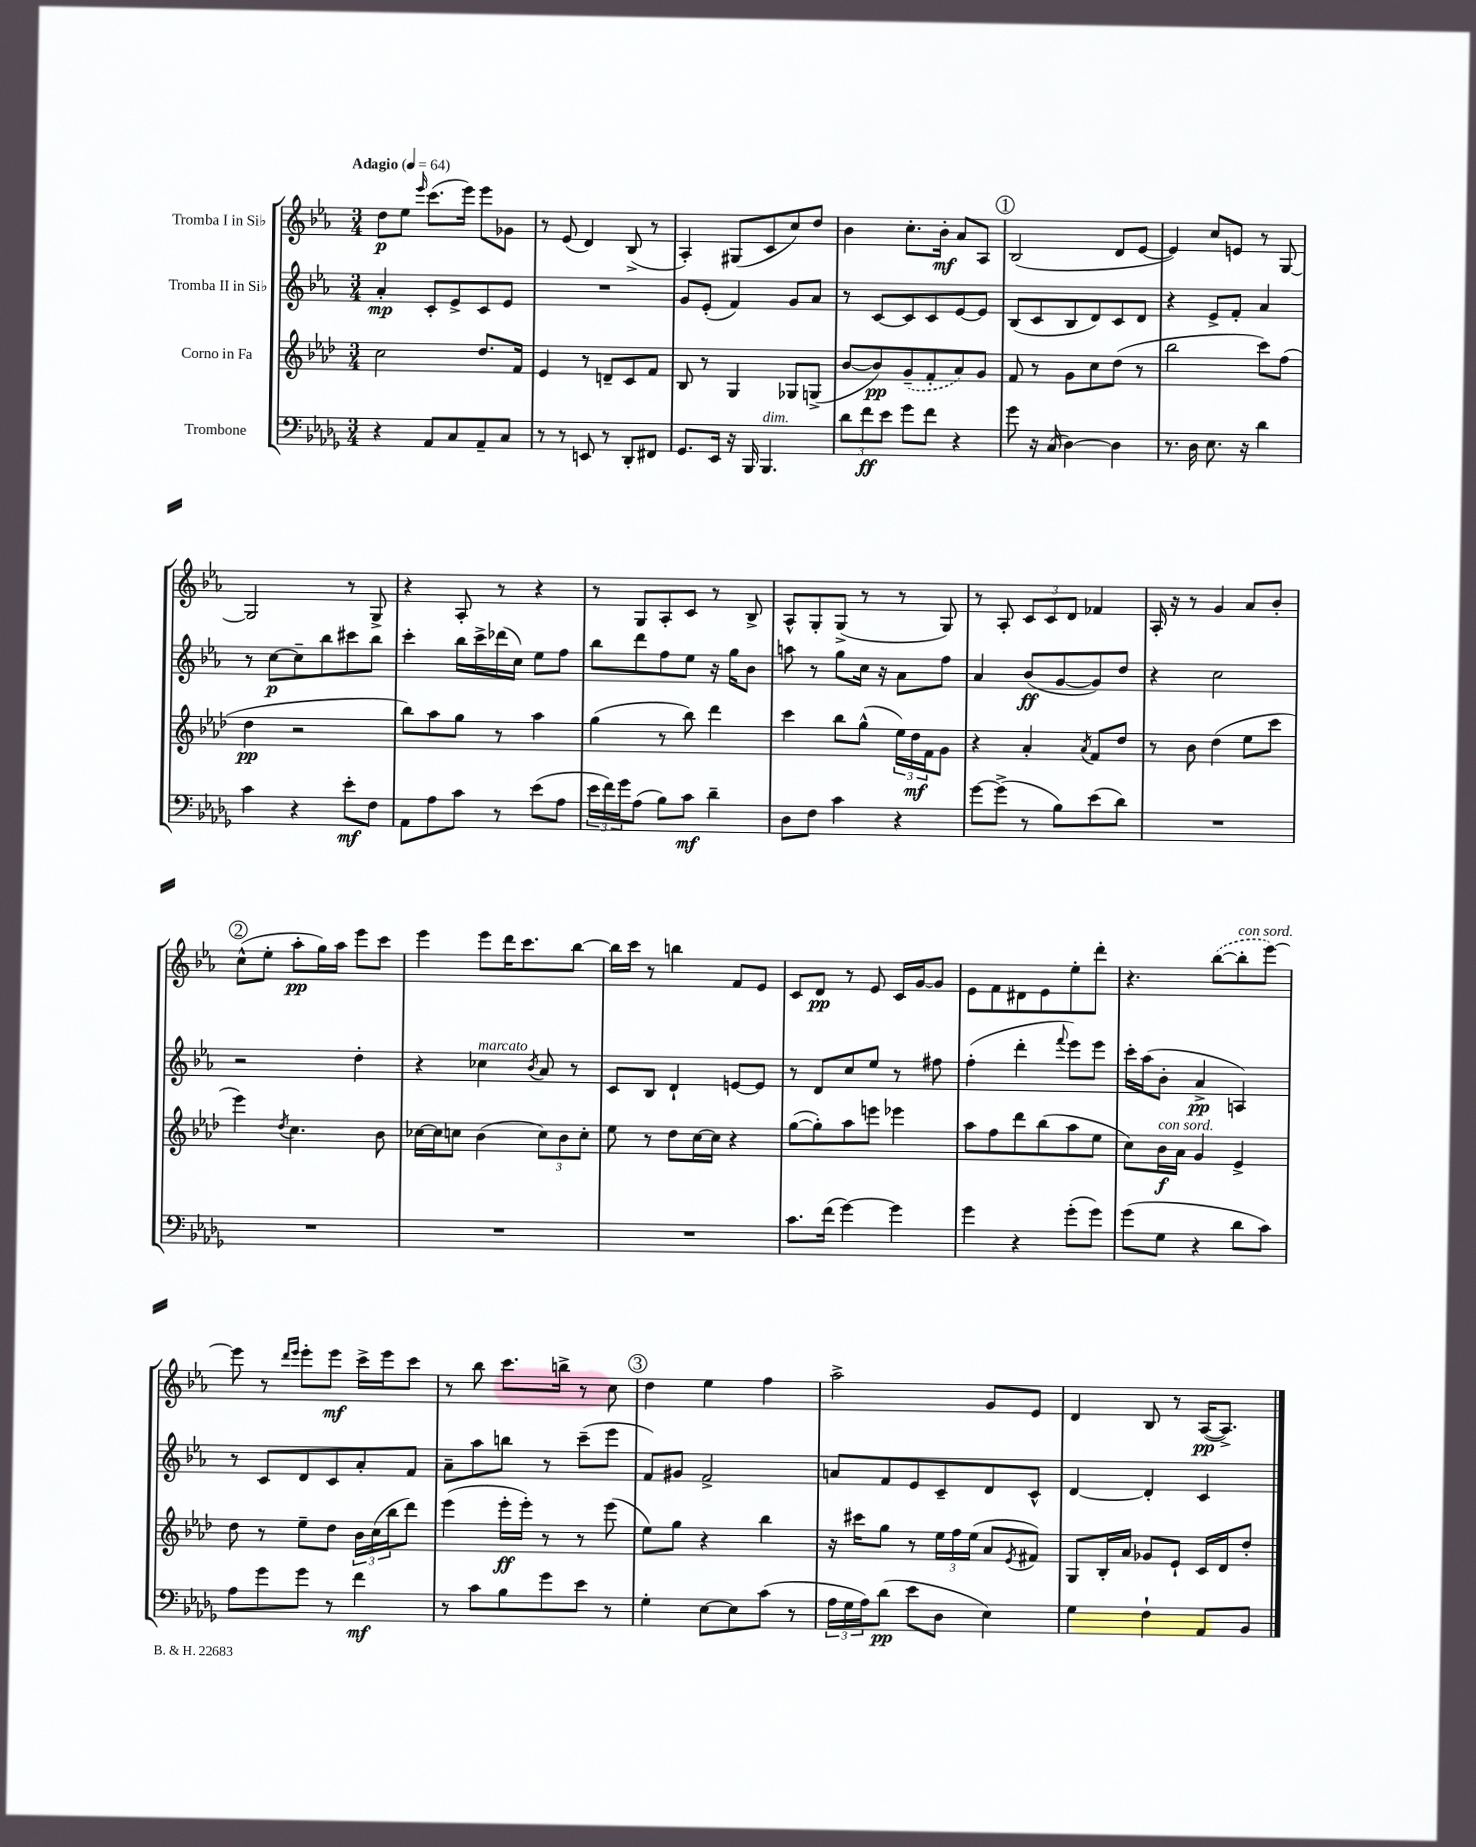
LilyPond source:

<<
\new StaffGroup <<
\new Staff = "s0" \with { instrumentName = "Tromba I in Sib" } {
    \clef treble \key ees \major \numericTimeSignature \time 3/4 \tempo "Adagio" 4 = 64
    d''8\p ees''8 \grace { ees'''16 } c'''8.( ees'''16) ees'''8 ges'8 |
    r8 ees'8( d'4) bes8->( r8 |
    aes4-.) gis8( c'8 c''8) d''8 |
    bes'4 c''8.-. bes'16-.\mf aes'8 aes8 |
    \mark \markup { \circle "1" } bes2( d'8 ees'8~ |
    ees'4) c''8 e'8 r8 g8~ |
    g2 r8 g8-> |
    r4 aes8-. r8 r4 |
    r8 g8 aes8-. c'8 r8 bes8-> |
    aes8-^ g8-. g8->( r8 r8 g8) |
    r8 aes8-. \tuplet 3/2 { c'8 c'8 d'8 } fes'4 |
    aes16-. r16 r8 g'4 aes'8 bes'8-. |
    \mark \markup { \circle "2" } c''8-^( ees''8-. aes''8-.\pp g''16) aes''16 ees'''8 c'''8 |
    ees'''4 ees'''8 d'''16 c'''8. bes''8~ |
    bes''16 c'''16 r8 b''4 f'8 ees'8 |
    c'8 d'8\pp r8 ees'8 c'16 g'16~ g'8 |
    ees'8 f'8 dis'8 ees'8 ees''8-. d'''8-. |
    r4. \once \slurDashed bes''8~( bes''8-.^\markup { \italic "con sord." } ees'''8~) |
    ees'''8 r8 \grace { d'''16 ees'''16 } ees'''8-. ees'''8\mf c'''16-> ees'''16 c'''8 |
    r8 bes''8 c'''8. b''16-> r8 c''8 |
    \mark \markup { \circle "3" } d''4 ees''4 f''4 |
    aes''2-> g'8 ees'8 |
    d'4 bes8 r8 aes16~\pp( aes8.->) \bar "|." |
}
\new Staff = "s1" \with { instrumentName = "Tromba II in Sib" } {
    \clef treble \key ees \major \numericTimeSignature \time 3/4
    aes'4-.\mp c'8-. ees'8-> c'8 ees'8 |
    R2. |
    g'8 ees'8-.( f'4) g'8 aes'8 |
    r8 c'8~ c'8 c'8 ees'8~ ees'8 |
    \mark \markup { \circle "1" } bes8( c'8 bes8 d'8) c'8 d'8 |
    r4 ees'8-> f'8-. aes'4 |
    r8 c''8~\p c''8-- bes''8 cis'''8 bes''8 |
    c'''4-. bes''16 c'''16-> des'''16( c''16) ees''8 f''8 |
    bes''8 d'''8 f''8 ees''8 r16 g''16 bes'8 |
    a''8 r8 g''8 c''16 r16 aes'8 f''8 |
    aes'4 bes'8\ff( g'8~ g'8) d''8 |
    r4 c''2 |
    \mark \markup { \circle "2" } r2 d''4-. |
    r4 ces''4^\markup { \italic "marcato" } \acciaccatura { bes'8 } aes'8 r8 |
    c'8 bes8 d'4-! e'8~ e'8 |
    r8 d'8 c''8 ees''8 r8 fis''8 |
    f''4-.( d'''4-. \appoggiatura { f'''8 } ees'''8) ees'''8 |
    c'''16-. aes''16( bes'8-. aes'4->\pp a4) |
    r8 c'8 d'8 c'8 aes'8-. f'8 |
    aes'8-- aes''8 b''8 r8 c'''8--( ees'''8 |
    \mark \markup { \circle "3" } f'8) gis'8 f'2-> |
    a'8 f'8 ees'8 c'8-- d'8 c'8-^ |
    d'4~ d'4-. c'4 \bar "|." |
}
\new Staff = "s2" \with { instrumentName = "Corno in Fa" } {
    \clef treble \key aes \major \numericTimeSignature \time 3/4
    c''2 des''8. f'16 |
    ees'4 r8 d'8-- c'8 f'8 |
    bes8 r8 g4 ges8 g8->( |
    bes'8~ bes'8\pp) \once \slurDashed g'8--( f'8-. aes'8) g'8 |
    \mark \markup { \circle "1" } f'8 r8 g'8 c''8 des''8( r8 |
    bes''2 c'''8) f''8( |
    des''4\pp r2 |
    bes''8) aes''8 g''8 r8 aes''4 |
    g''4( r8 bes''8) des'''4 |
    c'''4 bes''8 g''8-^( \tuplet 3/2 { ees''16) des''16\mf f'16 } g'8 |
    r4 aes'4-. \acciaccatura { aes'8 } f'8 des''8 |
    r8 bes'8 des''4( ees''8 c'''8 |
    \mark \markup { \circle "2" } ees'''4) \acciaccatura { des''8 } c''4. bes'8 |
    ces''16~ ces''16 c''8 bes'4( \tuplet 3/2 { c''8) bes'8 c''8-. } |
    ees''8 r8 des''8 c''16~ c''16 r4 |
    g''8~( g''8-.) aes''8 e'''8 ees'''4 |
    aes''8 f''8 des'''8 bes''8( aes''8 ees''8 |
    c''8) bes'16\f^\markup { \italic "con sord." } aes'16 g'4 ees'4-> |
    des''8 r8 ees''8-- des''8 \tuplet 3/2 { bes'16 c''16( bes''16 } des'''8) |
    ees'''4( ees'''16-.\ff ees'''16-.) r8 r8 ees'''8( |
    \mark \markup { \circle "3" } ees''8) g''8 r4 bes''4 |
    r16 cis'''16 g''8 r8 \tuplet 3/2 { ees''16 f''16 ees''16( } aes'8 \acciaccatura { ees'8 } fis'8) |
    g8 bes16-. aes'16 ges'8 ees'8-! c'16 des'16 des''8-. \bar "|." |
}
\new Staff = "s3" \with { instrumentName = "Trombone" } {
    \clef bass \key des \major \numericTimeSignature \time 3/4
    r4 aes,8 c8 aes,8-- c8 |
    r8 r8 e,8 r8 des,8-. fis,8 |
    ges,8. ees,16 r16 bes,,16 bes,,4.^\markup { \italic "dim." } |
    \tuplet 3/2 { des'8 f'8\ff ees'8 } ges'8 f'8 r4 |
    \mark \markup { \circle "1" } ges'8 r16 c16( des4~) des4 |
    r8. des16 ees8. r16 des'4 |
    c'4 r4 ees'8-.\mf f8 |
    aes,8 aes8 c'8 r8 ees'8( aes8 |
    \tuplet 3/2 { ees'16 f'16) ges'16 } aes8( bes8) c'8\mf des'4-- |
    des8 f8 c'4 r4 |
    ges'8~ ges'8->( r8 bes8) ees'8( des'8) |
    R2. |
    \mark \markup { \circle "2" } R2. |
    R2. |
    R2. |
    c'8. f'16( ges'4~) ges'4 |
    ges'4 r4 ges'8-.( ges'8) |
    ges'8( ges8 r4 des'8 c'8) |
    aes8 ges'8 ges'8 r8 f'4\mf |
    r8 c'8 bes8 ges'8 ees'8 r8 |
    \mark \markup { \circle "3" } ges4-. ees8~ ees8 c'8( r8 |
    \tuplet 3/2 { aes16 ges16 aes16) } des'8\pp( ees'8 des8 ees4) |
    ges4 f4-! aes,8 bes,8 \bar "|." |
}
>>
>>
\layout { \context { \Score \remove "Bar_number_engraver" } }
